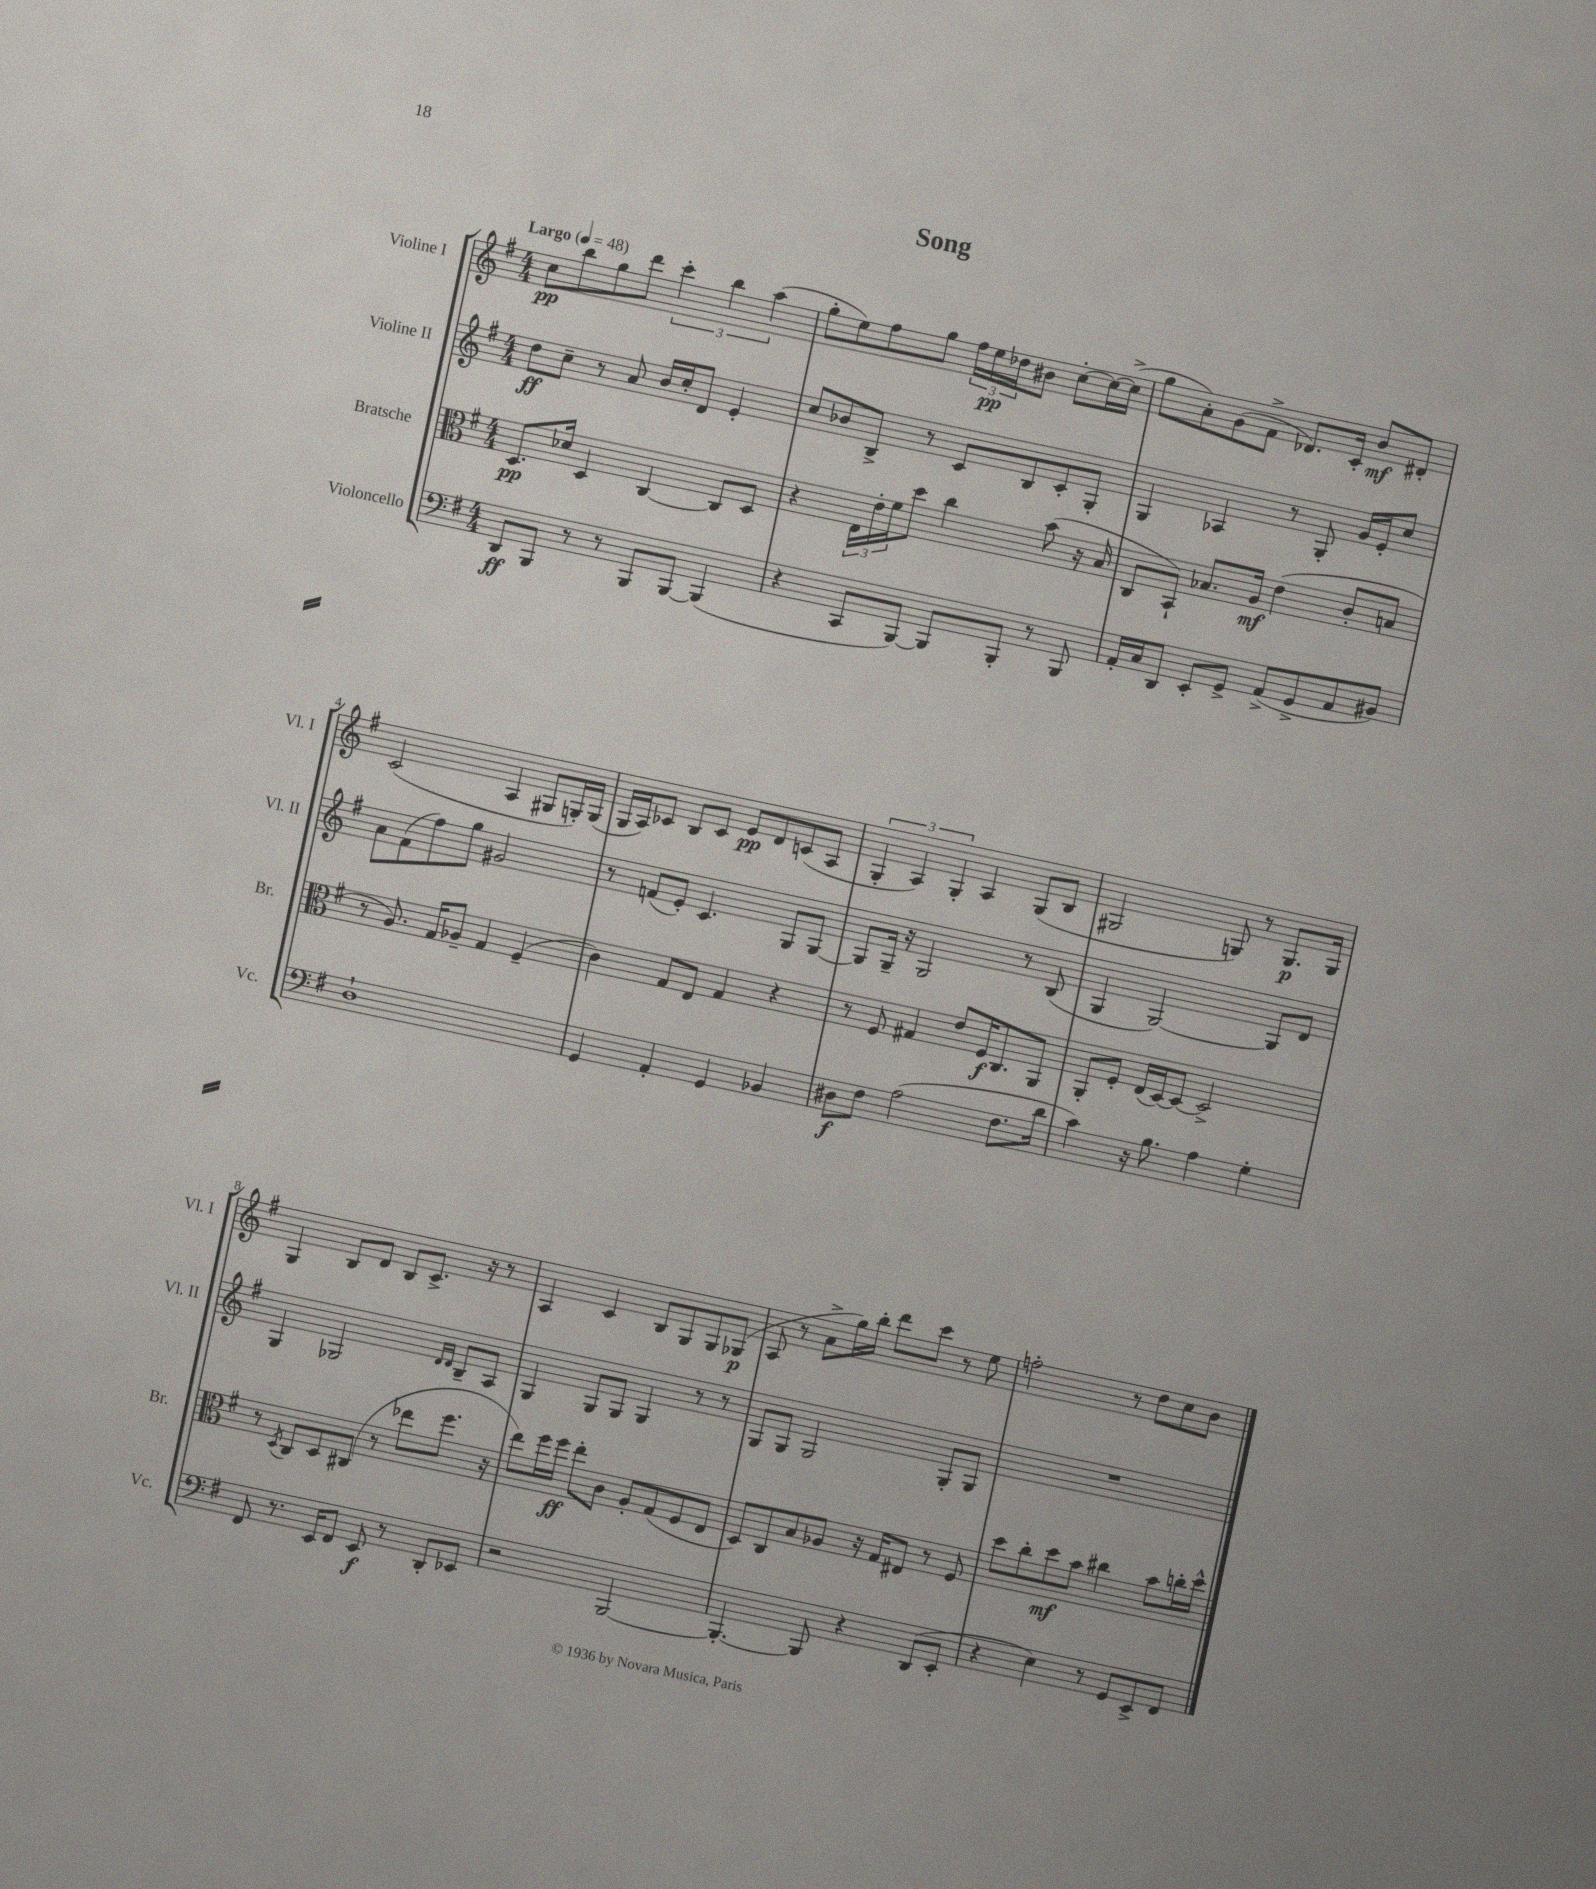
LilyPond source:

\header { title = "Song" }
<<
\new StaffGroup <<
\new Staff = "s0" \with { instrumentName = "Violine I" shortInstrumentName = "Vl. I" } {
    \clef treble \key g \major \numericTimeSignature \time 4/4 \tempo "Largo" 4 = 48
    c''8\pp b''8 g''8 d'''8 \tuplet 3/2 { c'''4-. b''4 a''4( } |
    g''8-. e''8) fis''8 g''8 \tuplet 3/2 { fis''16 e''16\pp des''16 } bis'8 c''8~-. c''16~ c''16->( |
    g''8 a'8-.) g'8( fis'8-> des'8.) c'16-. b'8\mf dis'8-. |
    c'2( a4 gis8 g16-.) g16( |
    g16 a16) ces'8 b8 ces'8 e'8\pp d'8 c'8( a8 |
    \tuplet 3/2 { g4-. a4) g4-. } a4 g8( b8 |
    gis2 g8) r8 g8.\p g16 |
    g4 b8 d'8 b8 c'8.-> r16 r8 |
    a4 c'4 b8 g8 g8 ges8\p( |
    a8 r8 a'8-> g''16) b''16-. d'''8 c'''8 r8 e''8 |
    f''2-. r8 d''8 c''8 b'8 \bar "|." |
}
\new Staff = "s1" \with { instrumentName = "Violine II" shortInstrumentName = "Vl. II" } {
    \clef treble \key g \major \numericTimeSignature \time 4/4
    d''8\ff c''8-- r8 a'8 b'16 c''16-. d'8 e'4-. |
    c''8 bes'8 b8-> r8 c'8 b8 c'8-. g8-. |
    g4 aes4 r8 g8-. g'16 e'16-. c''8 |
    a'8 fis'8( fis''8) g''8 gis'2 |
    r8 f'8( e'8-.) c'4. g8 g8~ |
    g8 g16-- r16 g2 r8 b8( |
    g4 g2~) g8 d'8 |
    g4 ges2 \grace { d'16 d'16 } b8-- a8 |
    g4 g8 g8 g4 r8 r8 |
    g8 g8 g2 g8-. g8 |
    R1 \bar "|." |
}
\new Staff = "s2" \with { instrumentName = "Bratsche" shortInstrumentName = "Br." } {
    \clef alto \key g \major \numericTimeSignature \time 4/4
    d8.\pp des'16 d4 c4~ c8 d8 |
    r4 \tuplet 3/2 { e16 e'16-. fis'16 } d''8 c''4 b'8( r16 b16 |
    c8 b,8-!) bes8. a16\mf e'4( c'8-. b8 |
    r8 a8.) g16 aes8-- g4 fis4--( |
    c'4) g8 e8 g4 r4 |
    r8 fis8 gis4 e'8 fis16\f c8. a,8 |
    a,8-. fis8-. e16( d16~) d8~ d2-> |
    r8 \acciaccatura { d8 } c8 d8 cis8( r8 ees''8 fis''8. r16 |
    e''8) fis''16 fis''16\ff e''8-. c'8 a8-. g8( fis8 e8 |
    d8) c8 b8 aes8 r16 g16 eis8 r8 fis8 |
    d''8 c''8-. d''8\mf b'8 cis''4 b'8 c''16-. d''16-^ \bar "|." |
}
\new Staff = "s3" \with { instrumentName = "Violoncello" shortInstrumentName = "Vc." } {
    \clef bass \key g \major \numericTimeSignature \time 4/4
    d,8\ff b,,8 r8 r8 b,,8 b,,8~ b,,4( |
    r4 c,8 b,,8~) b,,8 b,,8-. r8 b,,8 |
    a,16-. c16 d,8 e,8-. g,8-> a,8->( g,8-> a,8 bis,8) |
    d1-! |
    g,4 a,4-. g,4 bes,4 |
    dis8\f fis8 a2( fis8. d'16 |
    c'4) r16 b8. a4 g4-. |
    fis,8 r8. e,16 fis,8 e,8\f r8 d,8-. ees,8 |
    r2 b,,2~ |
    b,,4.~-. b,,8 r4 d,8( e,8-. |
    r4 e4) r8 g,8 e,8-> fis,8 \bar "|." |
}
>>
>>
